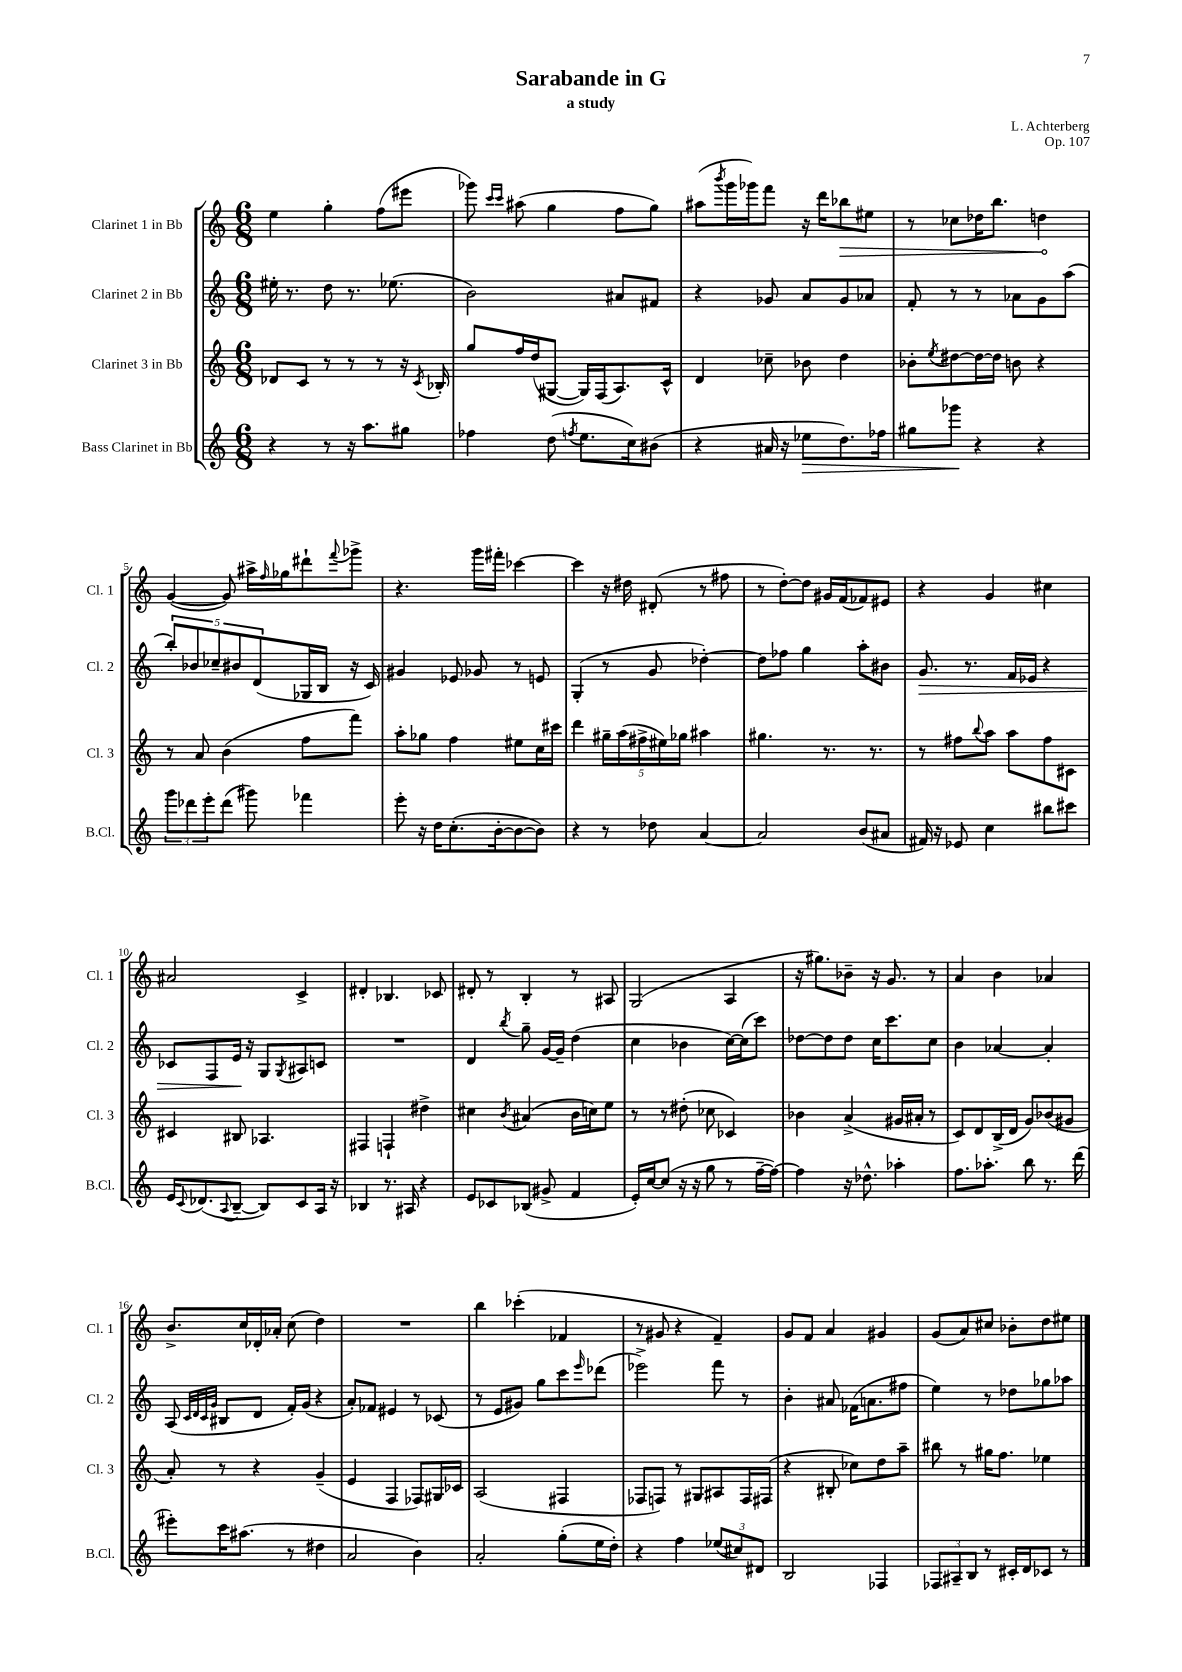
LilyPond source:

\header { title = "Sarabande in G" composer = "L. Achterberg" subtitle = "a study" opus = "Op. 107" }
<<
\new StaffGroup <<
\new Staff = "s0" \with { instrumentName = "Clarinet 1 in Bb" shortInstrumentName = "Cl. 1" } {
    \clef treble \key c \major \numericTimeSignature \time 6/8
    e''4 g''4-. f''8( eis'''8 |
    ges'''8) \grace { c'''16 c'''16 } ais''8( g''4 f''8 g''8) |
    ais''8( \acciaccatura { b'''8 } g'''16 ges'''16) f'''8 r16 d'''16 \once \override Hairpin.circled-tip = ##t bes''8\> eis''8 |
    r8 ces''8 des''16 b''8. d''4\! |
    g'4~( g'8) ais''16-> \grace { f''16 } ges''16 dis'''8-! \appoggiatura { f'''8 } ges'''8-> |
    r4. g'''16 fis'''16-. ces'''4~ |
    ces'''4 r16 dis''16 dis'8-.( r8 fis''8 |
    r8 d''8~-.) d''8 gis'16 f'16( fes'8) eis'8 |
    r4 g'4 cis''4 |
    ais'2 c'4-> |
    dis'4-. bes4. ces'8 |
    dis'8-. r8 b4-. r8 ais8 |
    g2( a4 |
    r16 gis''8.) bes'8-- r16 g'8. r8 |
    a'4 b'4 aes'4 |
    b'8.-> c''16 des'16-. aes'16-. c''8( d''4) |
    R2. |
    b''4 ces'''4-.( fes'4 |
    r8 gis'8 r4 f'4--) |
    g'8 f'8 a'4 gis'4 |
    g'8( a'8) cis''8 bes'8-. d''8 eis''8 \bar "|." |
}
\new Staff = "s1" \with { instrumentName = "Clarinet 2 in Bb" shortInstrumentName = "Cl. 2" } {
    \clef treble \key c \major \numericTimeSignature \time 6/8
    eis''16-. r8. d''8 r8. ees''8.( |
    b'2) ais'8 fis'8 |
    r4 ges'8 a'8 ges'8 aes'8 |
    f'8-. r8 r8 aes'8 g'8 a''8( |
    \tuplet 5/4 { b''8-.) bes'8 ces''8-- bis'8 d'8( } ges16 b16 r16 c'16) |
    gis'4 ees'8 ges'8 r8 e'8 |
    g4-.( r8 g'8 des''4~-.) |
    des''8 fes''8 g''4 a''8-. bis'8 |
    g'8.\> r8. f'16 ees'16 r4 |
    ces'8 f8 e'16\! r16 g8 \acciaccatura { g8 } ais8 c'8 |
    R2. |
    d'4 \acciaccatura { b''8 } g''8-- g'16~ g'16-- d''4( |
    c''4 bes'4 c''16~) c''16( c'''8) |
    des''8~ des''8 des''8 c''16 c'''8. c''8 |
    b'4 aes'4~ aes'4-. |
    a8( \grace { c'32 d'32 c'32 g'32 } bis8 d'8 f'16-.) g'16( r4 |
    a'8-.) fes'8 eis'4 r8 ces'8( |
    r8 e'8 gis'8) g''8 c'''8 \grace { e'''16 } des'''8( |
    ees'''2->) f'''8 r8 |
    b'4-. ais'8 fes'16( a'8. fis''8 |
    e''4) r8 des''8 ges''8 aes''8 \bar "|." |
}
\new Staff = "s2" \with { instrumentName = "Clarinet 3 in Bb" shortInstrumentName = "Cl. 3" } {
    \clef treble \key c \major \numericTimeSignature \time 6/8
    des'8 c'8 r8 r8 r8 r16 \acciaccatura { c'8 } bes16-. |
    g''8 f''16 d''16( gis8~ gis16) f16( a8.) c'16-^ |
    d'4 ces''8-- bes'8 d''4 |
    bes'8-. \acciaccatura { e''8 } dis''8~ dis''16~ dis''16 b'8 r4 |
    r8 a'8 b'4( f''8 f'''8) |
    a''8-. ges''8 f''4 eis''8 c''16 cis'''16 |
    d'''4 \tuplet 5/4 { gis''16-- a''16( fis''16-> eis''16) ges''16 } ais''4 |
    gis''4. r8. r8. |
    r8 fis''8 \appoggiatura { b''8 } a''8 a''8 fis''8 cis'8 |
    cis'4 bis8 aes4. |
    fis4 f4-! dis''4-> |
    cis''4 \acciaccatura { b'8 } ais'4( b'16 c''16) e''8 |
    r8 r8 dis''8-.( ces''8 ces'4) |
    bes'4 a'4->( gis'16 ais'16-. r8 |
    c'8) d'8 b16->( d'16 g'8) bes'8( gis'8 |
    a'8-.) r8 r4 g'4--( |
    e'4 f4 fes8) gis16 ces'16 |
    a2( fis4 |
    fes8 f8) r8 gis8 ais8 f16 fis16( |
    r4 bis8-. ces''8) d''8 a''8-- |
    bis''8 r8 gis''16 f''8. ees''4 \bar "|." |
}
\new Staff = "s3" \with { instrumentName = "Bass Clarinet in Bb" shortInstrumentName = "B.Cl." } {
    \clef treble \key c \major \numericTimeSignature \time 6/8
    r4 r8 r16 a''8. gis''8 |
    fes''4 d''8( \acciaccatura { f''8 } e''8. c''16) bis'8( |
    r4 ais'16 r16 ees''8\> d''8.) fes''16 |
    gis''8 ges'''8\! r4 r4 |
    \tuplet 3/2 { g'''8 des'''8 e'''8-. } des'''8( gis'''8) fes'''4 |
    e'''8-. r16 d''16 c''8.-.( b'16~-. b'8~ b'8) |
    r4 r8 des''8 a'4~ |
    a'2 b'8( ais'8 |
    fis'16) r16 ees'8 c''4 bis''8 cis'''8 |
    e'16 \appoggiatura { c'8 } des'8.( \appoggiatura { a8 } b8~-- b8) c'8 a16 r16 |
    bes4 r8. ais16 r4 |
    e'8 ces'8 bes8( gis'8-> f'4 |
    e'16-.) c''16~ c''8( r16 r16 g''8 r8 f''16~-- f''16~) |
    f''4 r16 des''8.-^ aes''4-. |
    f''8. aes''8.-. b''8 r8. d'''16( |
    eis'''8-.) c'''16 ais''8.( r8 dis''4 |
    a'2 b'4) |
    a'2-. g''8-.( e''16 d''16-.) |
    r4 f''4 \tuplet 3/2 { ees''8( cis''8) dis'8 } |
    b2 fes4 |
    \tuplet 3/2 { fes8 ais8-- b8 } r8 cis'16-. d'16 ces'8 r8 \bar "|." |
}
>>
>>
